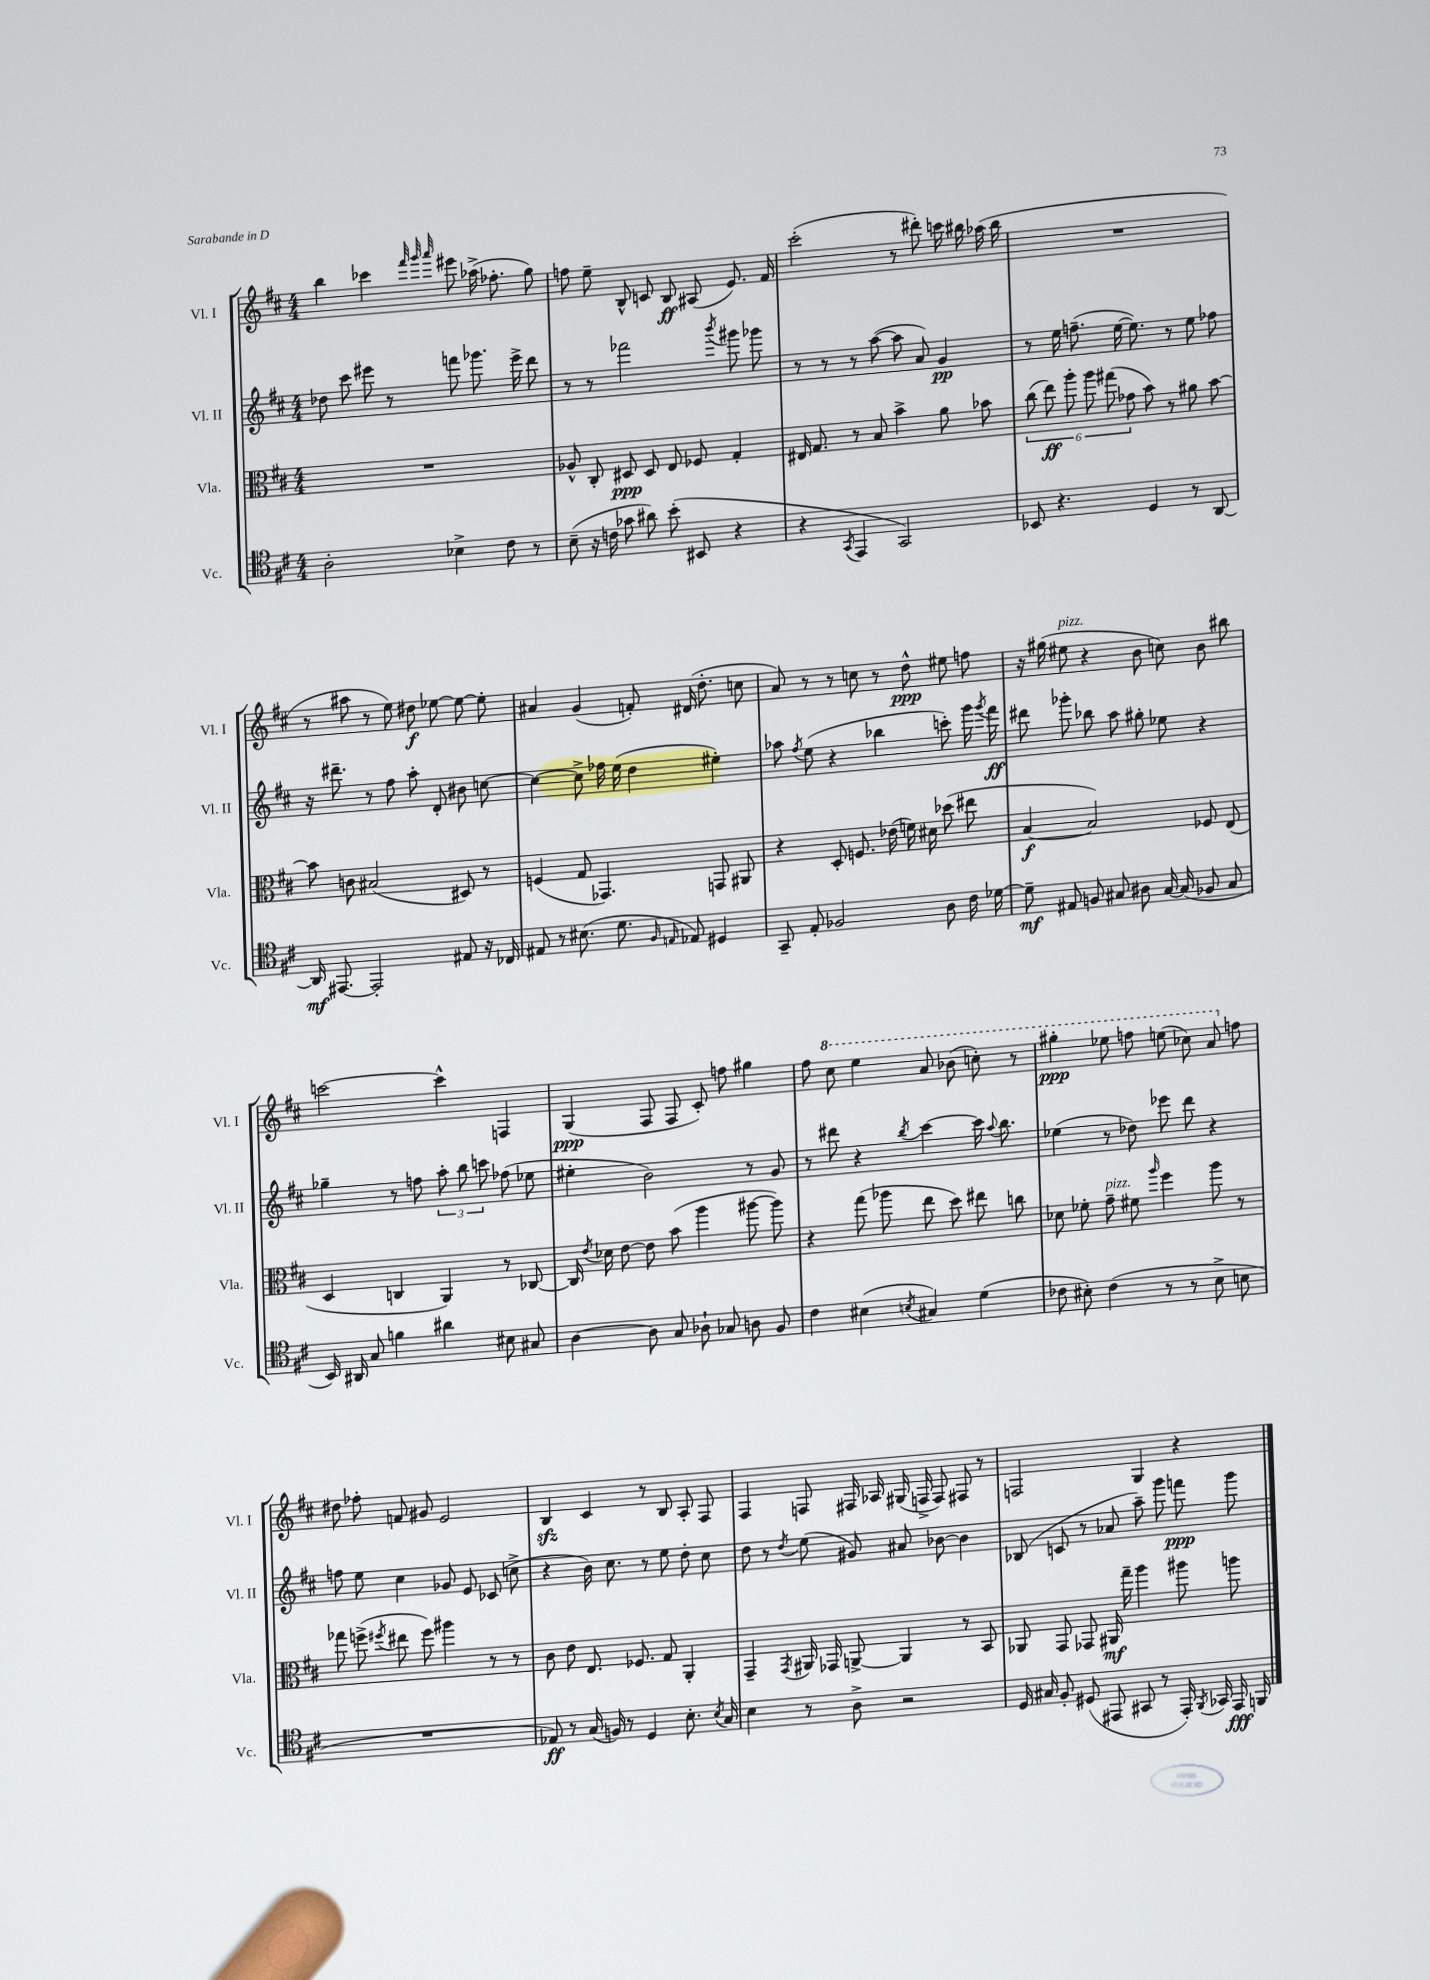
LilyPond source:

<<
\new StaffGroup <<
\new Staff = "s0" \with { instrumentName = "Vl. I" shortInstrumentName = "Vl. I" } {
    \clef treble \key d \major \numericTimeSignature \time 4/4
    \autoBeamOff b''4 ces'''4 \grace { fis'''32 g'''32 a'''32 } eis'''8 aes''16->( fes''8.-. g''8) |
    f''8 e''8-- b8-^ c'8 b8\ff ais8( e'8.) fis'16 |
    cis'''2-.( r8 dis'''8-.) c'''16 bis''16 aes''16( bis''16 |
    R1 |
    r8 ais''8 r8 e''8) dis''8\f ees''8~ ees''8~ ees''8-. |
    ais'4 g'4( f'8-.) dis'16( d''8.-. c''8 |
    a'8) r8 r8 c''8 r8 d''8-^\ppp eis''8 f''8 |
    r16 gis''16( eis''8^\markup { \italic "pizz." } r4 b'8 c''8) b'8 bis''8 |
    c'''2~ c'''4-^ f4 |
    g4\ppp( fis8 fis8 cis'8-.) f''8 gis''4 |
    fis''8 \ottava #1 cis'''8 e'''4 a''8 bes''8( c'''8-.) r8 |
    gis'''4-.\ppp ees'''8 f'''8 e'''8( ces'''8) a''8 \ottava #0 f''8 |
    dis''8 fes''8-. f'8 gis'8 e'2 |
    b4\sfz cis'4 r8 b8 a8-. fis8 |
    fis4 f8 fis16 aes16 gis16( f16-> f8) fis8 r8 |
    f2 g4 r4 \bar "|." |
}
\new Staff = "s1" \with { instrumentName = "Vl. II" shortInstrumentName = "Vl. II" } {
    \clef treble \key d \major \numericTimeSignature \time 4/4
    \autoBeamOff des''8 cis'''8 eis'''8 r8 f'''8 ges'''8. eis'''16-> d'''8 |
    r8 r8 fes'''2 \acciaccatura { b'''8 } gis'''8 ges'''8 |
    r8 r8 r8 a''8~( a''8 a'8) g'4\pp |
    r8 e''16 f''8.--( e''16~ e''8.) r8 e''8 fes''8 |
    r16 dis'''8.-- r8 fis''8 a''8-. d'8-. bis'8 c''8~ |
    c''4~ c''8-> fes''16 e''16( d''4 eis''4-.) |
    aes''8 \acciaccatura { fis''8 } e''8( r4 bes''4 c'''8-.) g'''16 \acciaccatura { g'''8 } fis'''16\ff |
    dis'''8 ges'''8-. bes''8 a''8 gis''8-. ees''8 r4 |
    ges''4-- r8 f''8 \tuplet 3/2 { a''8-. b''8 c'''8 } fes''8( ees''8 |
    eis''4-. b'2) r8 g'8 |
    r8 dis'''8 r4 \acciaccatura { b''8 } cis'''4~ cis'''16 \appoggiatura { a''8 } b''8. |
    ees''4( r8 des''8) ees'''8 d'''8 r4 |
    f''8 e''8 cis''4 ges'8 e'8 ces'8( c''8-> |
    r4 b'16) cis''8. r8 e''8 d''8-. cis''8 |
    d''8 r8 \acciaccatura { d''8 } e''8( gis'8) ais'8 bes'8~ bes'4 |
    bes8( c'8 r8 aes'8 a''8--) g'''8 f'''8\ppp g'''8 \bar "|." |
}
\new Staff = "s2" \with { instrumentName = "Vla." shortInstrumentName = "Vla." } {
    \clef alto \key d \major \numericTimeSignature \time 4/4
    \autoBeamOff R1 |
    aes8-^ cis8-. dis8\ppp dis8 e8 fes8 g4-. |
    eis16 g8. r8 b8 b'4-> a'8 bes'8 |
    \tuplet 6/4 { cis''8( e''8\ff) a''8-. a''8 gis''8( ges'8 } b'8) r8 ais'8 b'8~ |
    b'8 c'8 bis2( dis8) r8 |
    f4( g8 ges,4.) g,8 ais,8 |
    r4 d8-. f8. ees'16( f'16) dis'16 des''8( eis''8 |
    b4~\f b2) fes8 e8( |
    d4 c4 a,4) r8 ces8~ |
    ces16 \acciaccatura { e'8 } des'16 e'8~ e'8 b'8( a''4 ais''8~ ais''8) |
    r4 g''8( aes''8 e''8 d''8) eis''8 c''8 |
    des'8 fes'8-. g'8--^\markup { \italic "pizz." } fis'8 \grace { a''16 } fis''4 a''8 r8 |
    ges''8 f''8->( \acciaccatura { fis''8 } eis''8 fis''8) ais''4 r8 r8 |
    cis'8 e'8 e8. fes8. g8 a,4-. |
    g,4-- \acciaccatura { g,8 } ais,16 ges,16 a,8~-> a,4 r8 b,8 |
    aes,8 g,8 ges,8 ais,16\mf g''16-- a''4 ais''8 a''8 \bar "|." |
}
\new Staff = "s3" \with { instrumentName = "Vc." shortInstrumentName = "Vc." } {
    \clef tenor \key d \major \numericTimeSignature \time 4/4
    \autoBeamOff a2-. bes4-> cis'8 r8 |
    b8--( r16 c'16 ges'8 ais'8) b'8-.( bis,8 r4 |
    r4 \acciaccatura { g,8 } e,4 g,2) |
    bes,8 r4. d4 r8 a,8~ |
    a,16\mf eis,8.~ eis,2-. eis8 r16 ces16 |
    eis8 r8 bis8.( d'8. \grace { fis16 e16 } ees8) dis4 |
    g,8-- e8-. fes2 a8 cis'16 des'16~ |
    des'8--\mf eis8 f8 gis8 ais8 gis16~ gis16( fes8 gis8 |
    b,16) ais,16 g8 f'4 ais'4 bis8 gis8 |
    a4~ a8 g8 aes8-! ges8 a8 fis8 |
    cis'4 bis4( \acciaccatura { b8 } gis4) d'4( |
    ces'8 bis8-.) ces'4( r8 r8 bis8-> b8 |
    R1 |
    ees8\ff) r8 g16( f16) r8 d4 b8.-. \acciaccatura { b8 } g16 |
    b4 r8 a8-> r2 |
    d16 gis16 fis8-. dis8( eis,8 gis,8 r8 eis,16-.) \acciaccatura { fis,8 } ges,16 eis,16\fff f,16 \bar "|." |
}
>>
>>
\layout { \context { \Score \remove "Bar_number_engraver" } }
